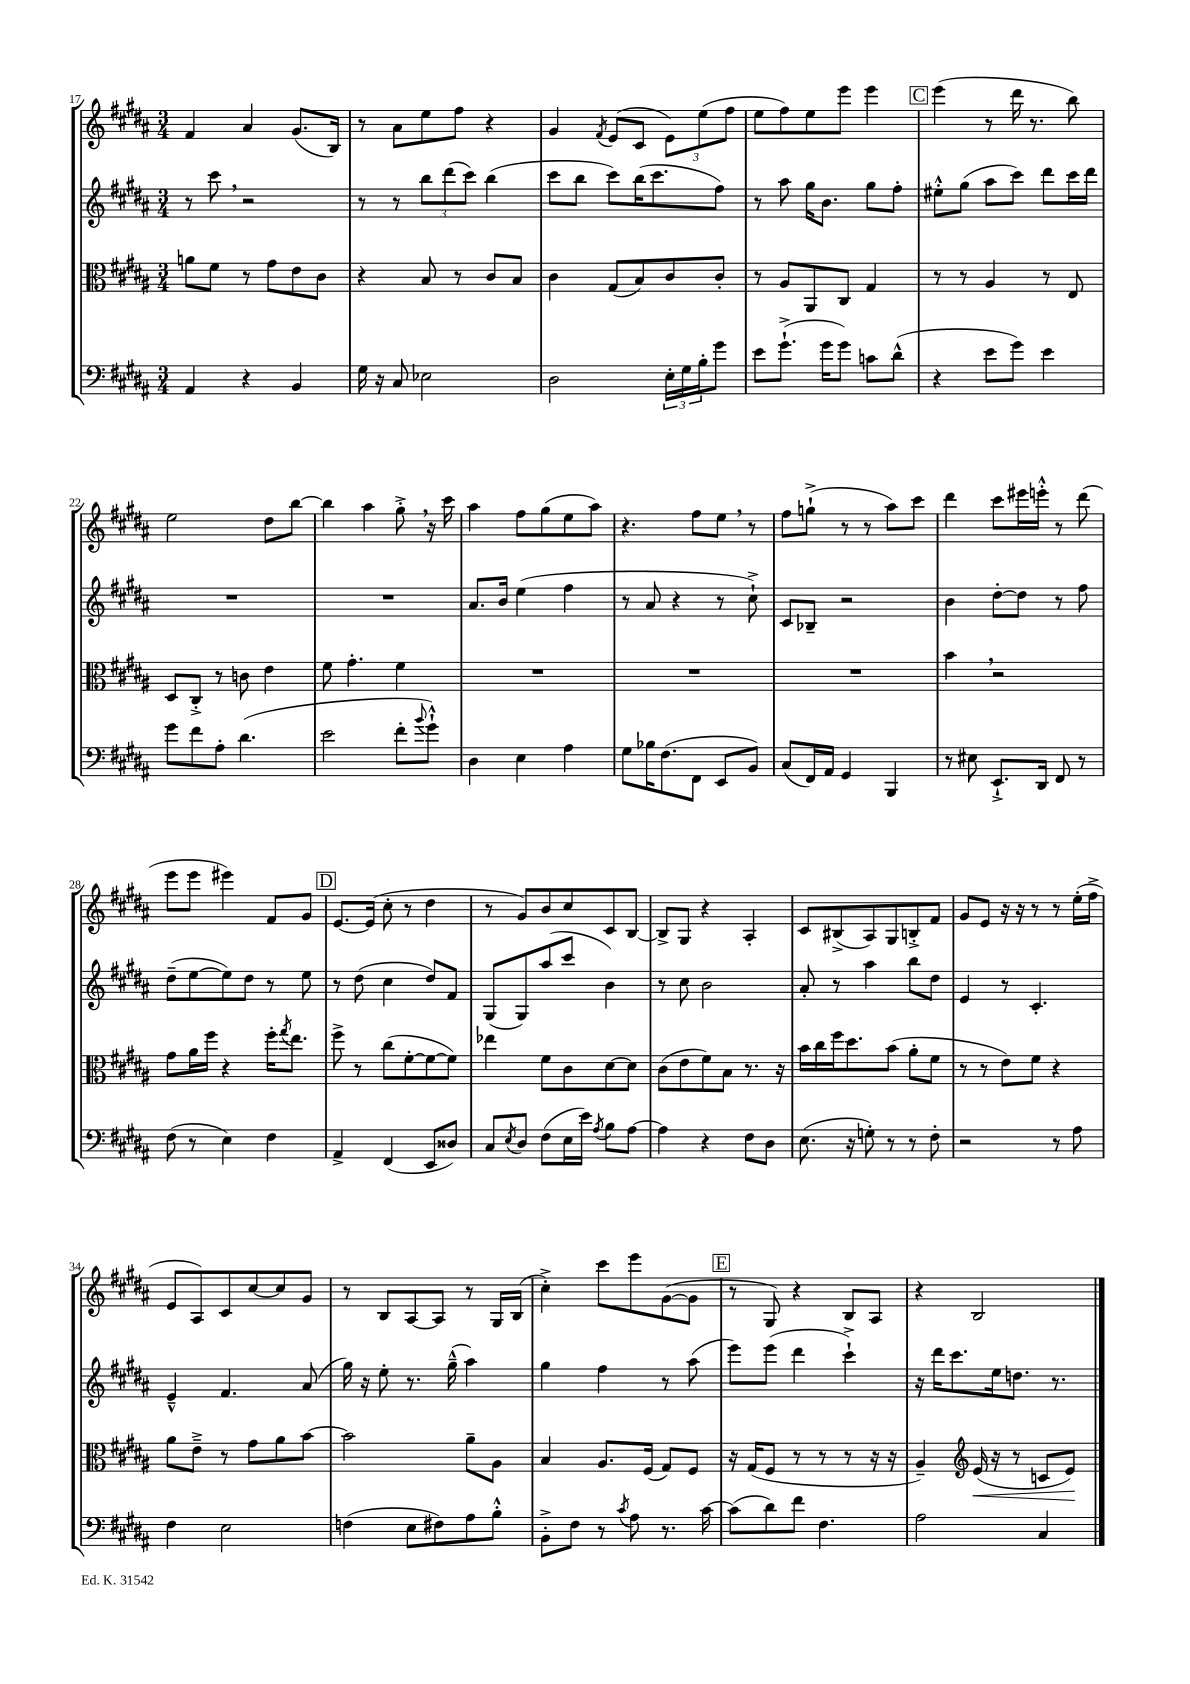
<<
\new StaffGroup <<
\new Staff = "s0" {
    \clef treble \key b \major \numericTimeSignature \time 3/4
    fis'4 ais'4 gis'8.( b16) |
    r8 ais'8 e''8 fis''8 r4 |
    gis'4 \acciaccatura { fis'8 } e'8( cis'8 \tuplet 3/2 { e'8) e''8( fis''8 } |
    e''8 fis''8) e''8 e'''8 e'''4 |
    \mark \markup { \box "C" } e'''4( r8 dis'''16 r8. b''8) |
    e''2 dis''8 b''8~ |
    b''4 ais''4 gis''8-.-> \breathe r16 cis'''16 |
    ais''4 fis''8 gis''8( e''8 ais''8) |
    r4. fis''8 e''8 \breathe r8 |
    fis''8 g''8-!->( r8 r8 ais''8) cis'''8 |
    dis'''4 cis'''8 eis'''16 e'''16-.-^ r8 dis'''8( |
    e'''8 e'''8 eis'''4) fis'8 gis'8 |
    \mark \markup { \box "D" } e'8.~ e'16( cis''8-. r8 dis''4 |
    r8 gis'8) b'8 cis''8 cis'8 b8~ |
    b8-> gis8 r4 ais4-. |
    cis'8 bis8->( ais8) gis8 b8-.-> fis'8 |
    gis'8 e'8 r16 r16 r8 r8 e''16-.( fis''16-> |
    e'8 ais8) cis'8 cis''8~ cis''8 gis'8 |
    r8 b8 ais8~ ais8 r8 gis16 b16( |
    cis''4-.->) cis'''8 e'''8 gis'8~( gis'8 |
    \mark \markup { \box "E" } r8 gis8) r4 b8 ais8 |
    r4 b2 \bar "|." |
}
\new Staff = "s1" {
    \clef treble \key b \major \numericTimeSignature \time 3/4
    r8 cis'''8 \breathe r2 |
    r8 r8 \tuplet 3/2 { b''8 dis'''8( cis'''8) } b''4( |
    cis'''8 b''8 cis'''8) b''16( cis'''8. fis''8) |
    r8 ais''8 gis''16 b'8. gis''8 fis''8-. |
    \mark \markup { \box "C" } eis''8-.-^ gis''8( ais''8 cis'''8) dis'''8 cis'''16 dis'''16 |
    R2. |
    R2. |
    ais'8. b'16 e''4( fis''4 |
    r8 ais'8 r4 r8 cis''8-!->) |
    cis'8 bes8-- r2 |
    b'4 dis''8~-. dis''8 r8 fis''8 |
    dis''8--( e''8~ e''8) dis''8 r8 e''8 |
    \mark \markup { \box "D" } r8 dis''8( cis''4 dis''8) fis'8 |
    gis8( gis8) ais''8( cis'''8 b'4) |
    r8 cis''8 b'2 |
    ais'8-. r8 ais''4 b''8 dis''8 |
    e'4 r8 cis'4.-. |
    e'4---^ fis'4. ais'8( |
    gis''16) r16 e''8-. r8. gis''16---^( ais''4) |
    gis''4 fis''4 r8 ais''8( |
    \mark \markup { \box "E" } e'''8) e'''8( dis'''4 cis'''4-!->) |
    r16 dis'''16 cis'''8. e''16 d''8. r8. \bar "|." |
}
\new Staff = "s2" {
    \clef alto \key b \major \numericTimeSignature \time 3/4
    a'8 fis'8 r8 gis'8 e'8 cis'8 |
    r4 b8 r8 cis'8 b8 |
    cis'4 gis8( b8) cis'8 cis'8-. |
    r8 ais8 ais,8 cis8 gis4 |
    \mark \markup { \box "C" } r8 r8 ais4 r8 e8 |
    dis8 cis8-.-> r8 c'8 e'4 |
    fis'8 gis'4.-. fis'4 |
    R2. |
    R2. |
    R2. |
    b'4 \breathe r2 |
    gis'8 ais'16 fis''16 r4 fis''16-. \acciaccatura { gis''8 } e''8. |
    \mark \markup { \box "D" } fis''8-> r8 cis''8( fis'8~-. fis'8~ fis'8) |
    ees''4 fis'8 cis'8 dis'8~ dis'8 |
    cis'8( e'8 fis'8) b8 r8. r16 |
    b'16 cis''16 fis''16 dis''8. b'8( ais'8-. fis'8 |
    r8 r8 e'8) fis'8 r4 |
    ais'8 e'8---> r8 gis'8 ais'8 b'8~ |
    b'2 ais'8-- ais8 |
    b4 ais8. fis16( gis8) fis8 |
    \mark \markup { \box "E" } r16 gis16( fis8 r8 r8 r8 r16 r16 |
    ais4--) \clef treble e'16\<( r16 r8 c'8 e'8\!) \bar "|." |
}
\new Staff = "s3" {
    \clef bass \key b \major \numericTimeSignature \time 3/4
    ais,4 r4 b,4 |
    gis16 r16 cis8 ees2 |
    dis2 \tuplet 3/2 { e16-. gis16 b16-. } gis'8 |
    e'8 gis'8.-!->( gis'16 gis'8) c'8 dis'8-^( |
    \mark \markup { \box "C" } r4 e'8 gis'8) e'4 |
    gis'8 fis'8 ais8-. dis'4.( |
    e'2 fis'8-. \appoggiatura { b'8 } gis'8-!-^) |
    dis4 e4 ais4 |
    gis8 bes16 fis8.( fis,8 e,8 b,8) |
    cis8( fis,16) ais,16 gis,4 b,,4 |
    r8 eis8 e,8.-!-> dis,16 fis,8 r8 |
    fis8( r8 e4) fis4 |
    \mark \markup { \box "D" } ais,4-> fis,4( e,8 disis8) |
    cis8 \acciaccatura { e8 } dis8 fis8( e16 e'16) \acciaccatura { ais8 } b8 ais8~ |
    ais4 r4 fis8 dis8 |
    e8.( r16 g8-.) r8 r8 fis8-. |
    r2 r8 ais8 |
    fis4 e2 |
    f4( e8 fis8) ais8 b8-.-^ |
    b,8-.-> fis8 r8 \acciaccatura { cis'8 } ais8 r8. cis'16~ |
    \mark \markup { \box "E" } cis'8( dis'8) fis'8 fis4. |
    ais2 cis4 \bar "|." |
}
>>
>>
\layout { \context { \Score currentBarNumber = #17 } }
